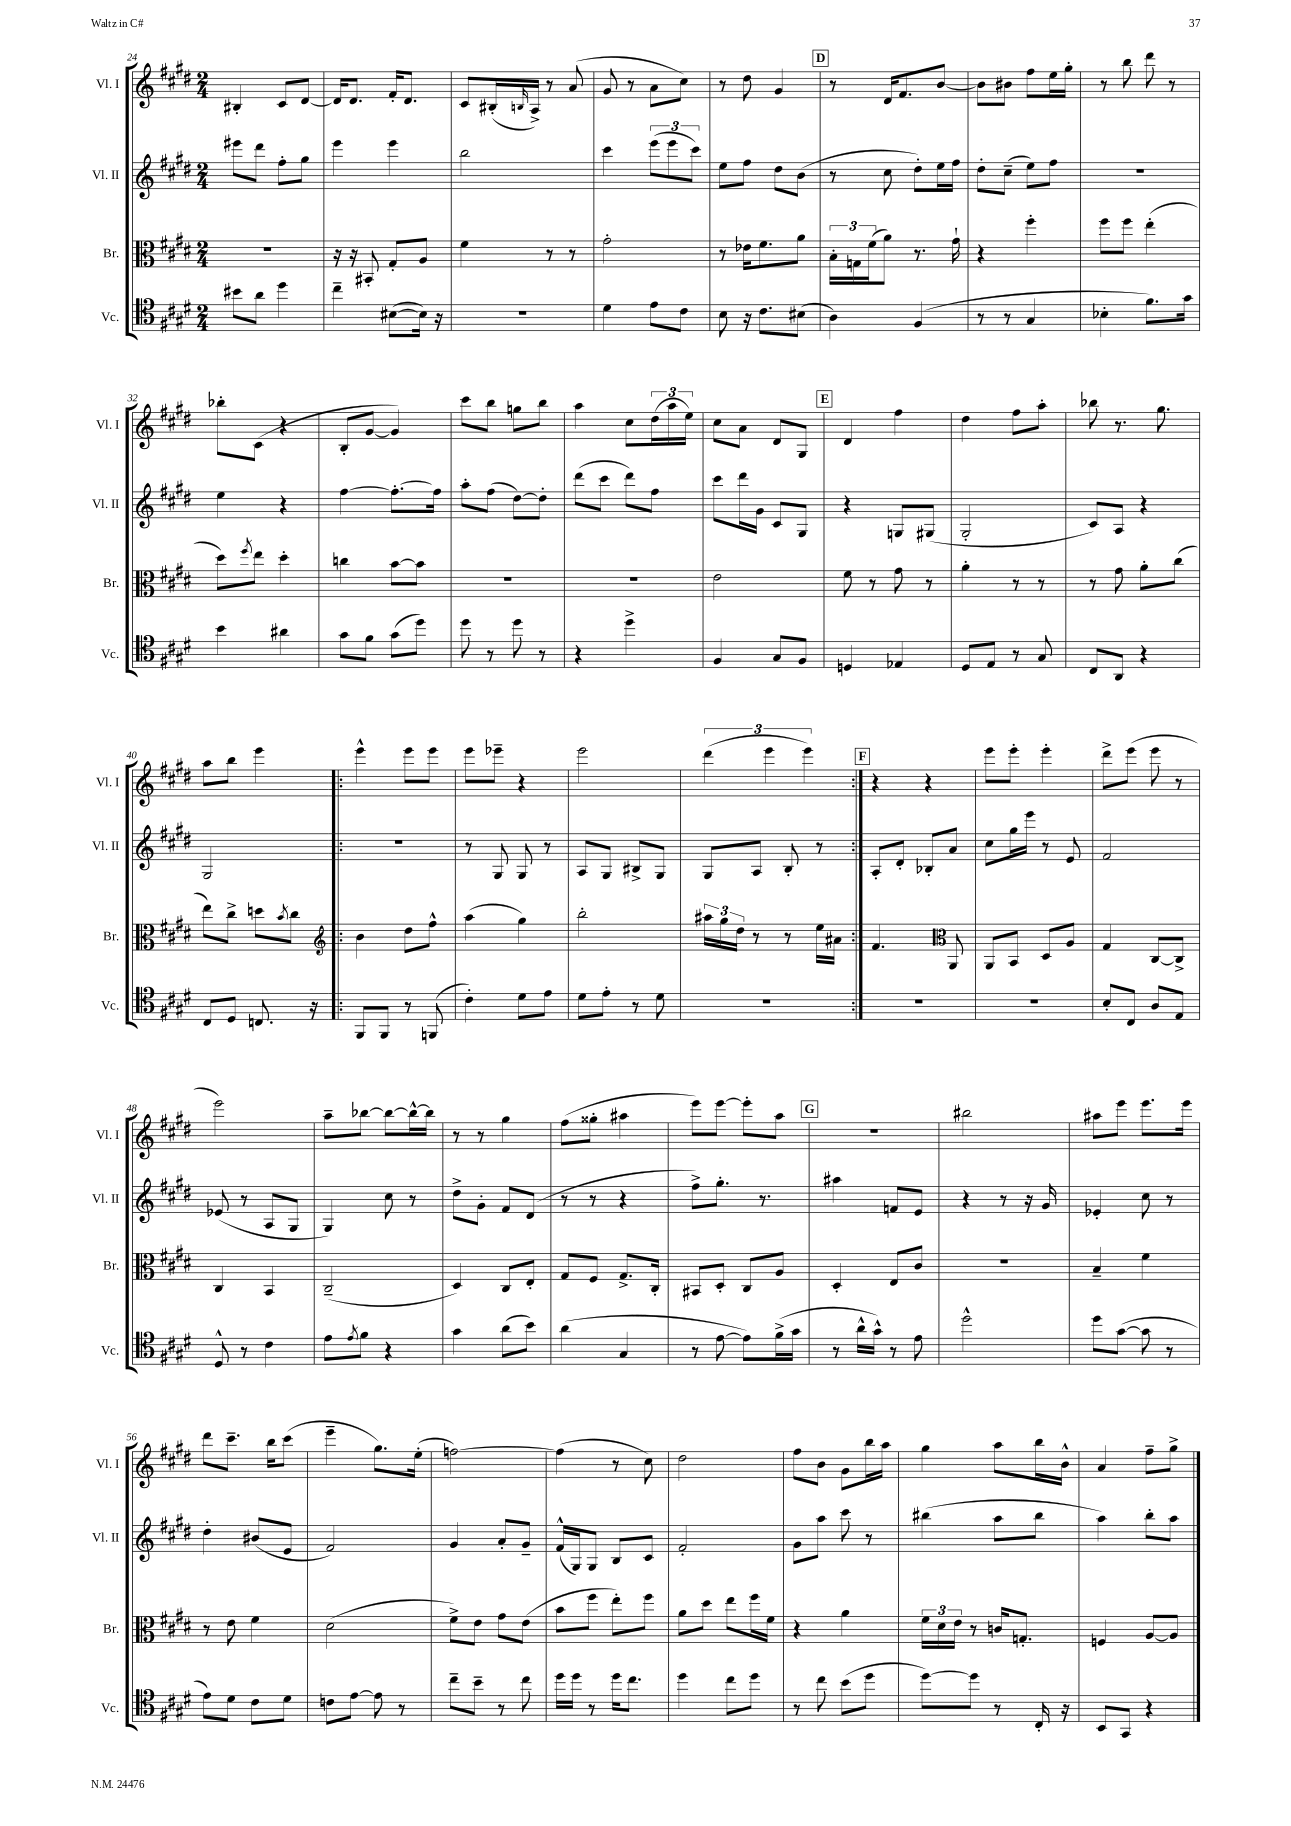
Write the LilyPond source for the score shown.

<<
\new StaffGroup <<
\new Staff = "s0" \with { instrumentName = "Vl. I" shortInstrumentName = "Vl. I" } {
    \clef treble \key e \major \numericTimeSignature \time 2/4
    bis4-. cis'8 dis'8~ |
    dis'16 dis'8. fis'16-. dis'8. |
    cis'8 bis16-.( \grace { b16 } a16->) r8 a'8( |
    gis'8 r8 a'8 cis''8) |
    r8 dis''8 gis'4 |
    \mark \markup { \box "D" } r8 dis'16 fis'8. b'8~ |
    b'8 bis'8 fis''8 e''16 gis''16-. |
    r8 b''8 dis'''8 r8 |
    bes''8-. cis'8( r4 |
    b8-. gis'8~ gis'4) |
    cis'''8 b''8 g''8 b''8 |
    a''4 cis''8 \tuplet 3/2 { dis''16( a''16 e''16) } |
    cis''8 a'8 dis'8 gis8 |
    \mark \markup { \box "E" } dis'4 fis''4 |
    dis''4 fis''8 a''8-. |
    bes''8 r8. gis''8. |
    a''8 b''8 e'''4 |
    \repeat volta 2 { e'''4-^ e'''8 e'''8 |
    e'''8 ees'''8-- r4 |
    e'''2 |
    \tuplet 3/2 { dis'''4( e'''4 e'''4) } | }
    \mark \markup { \box "F" } r4 r4 |
    e'''8 e'''8-. e'''4-. |
    dis'''8-> e'''8( e'''8 r8 |
    e'''2) |
    a''8-- bes''8~ bes''8~ bes''16~-^ bes''16 |
    r8 r8 gis''4 |
    fis''8( gisis''8-. ais''4 |
    e'''8) e'''8~ e'''8-. a''8 |
    \mark \markup { \box "G" } R2 |
    bis''2 |
    ais''8 e'''8 e'''8. e'''16 |
    dis'''8 cis'''8.-- b''16 cis'''8( |
    e'''4-- gis''8.) e''16-.( |
    f''2~) |
    f''4( r8 cis''8) |
    dis''2 |
    fis''8 b'8 gis'8 b''16 a''16 |
    gis''4 a''8 b''16 b'16-^ |
    a'4 fis''8-- gis''8-> \bar "|." |
}
\new Staff = "s1" \with { instrumentName = "Vl. II" shortInstrumentName = "Vl. II" } {
    \clef treble \key e \major \numericTimeSignature \time 2/4
    eis'''8 dis'''8 fis''8-. gis''8 |
    e'''4 e'''4 |
    b''2 |
    cis'''4 \tuplet 3/2 { e'''8( e'''8 cis'''8) } |
    e''8 fis''8 dis''8 b'8( |
    \mark \markup { \box "D" } r8 cis''8 dis''8-.) e''16 fis''16 |
    dis''8-. cis''8--( e''8) fis''8 |
    R2 |
    e''4 r4 |
    fis''4~ fis''8.~-. fis''16 |
    a''8-. fis''8( dis''8~) dis''8-. |
    dis'''8( cis'''8 dis'''8) fis''8 |
    cis'''8 dis'''16 gis'16 cis'8 gis8 |
    \mark \markup { \box "E" } r4 g8 gis8( |
    gis2-. |
    cis'8) a8 r4 |
    gis2 |
    \repeat volta 2 { R2 |
    r8 gis8 gis8 r8 |
    a8 gis8 bis8-> gis8 |
    gis8 a8 b8-. r8 | }
    \mark \markup { \box "F" } a8-. dis'8-. bes8-. a'8 |
    cis''8 gis''16 e'''16 r8 e'8 |
    fis'2 |
    ees'8( r8 a8 gis8 |
    gis4) cis''8 r8 |
    dis''8-> gis'8-. fis'8 dis'8( |
    r8 r8 r4 |
    fis''8->) gis''8.-. r8. |
    \mark \markup { \box "G" } ais''4 f'8 e'8 |
    r4 r8 r16 gis'16 |
    ees'4-. cis''8 r8 |
    dis''4-. bis'8( e'8 |
    fis'2) |
    gis'4 a'8-. gis'8-- |
    fis'16-^( gis16) gis8 b8 cis'8 |
    fis'2-. |
    gis'8 a''8 cis'''8 r8 |
    bis''4( a''8 bis''8 |
    a''4) b''8-. a''8 \bar "|." |
}
\new Staff = "s2" \with { instrumentName = "Br." shortInstrumentName = "Br." } {
    \clef alto \key e \major \numericTimeSignature \time 2/4
    r2 |
    r16 r16 bis,8-. gis8-. a8 |
    fis'4 r8 r8 |
    gis'2-. |
    r8 ees'16 fis'8. a'8 |
    \mark \markup { \box "D" } \tuplet 3/2 { b16-. g16 fis'16( } a'8) r8. gis'16-! |
    r4 fis''4-. |
    fis''8 fis''8 e''4-.( |
    dis''8) \acciaccatura { fis''8 } e''8 dis''4-. |
    c''4 b'8~ b'8 |
    R2 |
    R2 |
    e'2 |
    \mark \markup { \box "E" } fis'8 r8 gis'8 r8 |
    a'4-. r8 r8 |
    r8 gis'8 a'8-. cis''8( |
    e''8) cis''8-> d''8 \acciaccatura { b'8 } cis''8 |
    \repeat volta 2 { \clef treble b'4 dis''8 fis''8-^ |
    a''4( gis''4) |
    b''2-. |
    \tuplet 3/2 { ais''16 gis''16 dis''16 } r8 r8 e''16 ais'16 | }
    \mark \markup { \box "F" } fis'4. \clef alto a,8 |
    a,8 b,8 dis8 a8 |
    gis4 cis8~ cis8-> |
    cis4 b,4 |
    cis2--( |
    dis4) cis8 e8-. |
    gis8 fis8 gis8.-> cis16-. |
    bis,8 dis8-. cis8 a8 |
    \mark \markup { \box "G" } dis4-. e8 cis'8 |
    R2 |
    b4-- fis'4 |
    r8 e'8 fis'4 |
    dis'2( |
    fis'8->) e'8 gis'8 e'8( |
    b'8 fis''8 e''8-.) fis''8 |
    a'8 dis''8 e''8 fis''16 fis'16 |
    r4 a'4 |
    \tuplet 3/2 { fis'16 dis'16 e'16 } r8 c'16 g8.-. |
    f4 a8~ a8 \bar "|." |
}
\new Staff = "s3" \with { instrumentName = "Vc." shortInstrumentName = "Vc." } {
    \clef tenor \key e \major \numericTimeSignature \time 2/4
    bis'8 a'8 dis''4 |
    cis''4-- bis8~( bis16) r16 |
    R2 |
    dis'4 e'8 cis'8 |
    b8 r16 cis'8. bis8( |
    \mark \markup { \box "D" } a4) fis4( |
    r8 r8 gis4 |
    bes4-. fis'8.) gis'16 |
    b'4 ais'4 |
    gis'8 fis'8 gis'8( dis''8) |
    dis''8 r8 dis''8 r8 |
    r4 dis''4-> |
    fis4 gis8 fis8 |
    \mark \markup { \box "E" } d4 ees4 |
    dis8 e8 r8 gis8 |
    cis8 a,8 r4 |
    cis8 dis8 c8. r16 |
    \repeat volta 2 { fis,8 fis,8 r8 f,8( |
    cis'4-.) dis'8 e'8 |
    dis'8 e'8-. r8 dis'8 |
    R2 | }
    \mark \markup { \box "F" } R2 |
    R2 |
    b8-. cis8 a8 e8 |
    dis8-^ r8 cis'4 |
    e'8 \acciaccatura { e'8 } fis'8 r4 |
    gis'4 a'8( b'8) |
    a'4( gis4 |
    r8 e'8~ e'8) fis'16->( gis'16 |
    \mark \markup { \box "G" } r8 a'16-^ gis'16-^) r8 e'8 |
    dis''2-^ |
    dis''8 gis'8~( gis'8 r8 |
    e'8) dis'8 cis'8 dis'8 |
    c'8 e'8~ e'8 r8 |
    cis''8-- b'8-- r8 cis''8 |
    dis''16 dis''16 r8 dis''16 cis''8. |
    dis''4 cis''8 dis''8 |
    r8 cis''8 b'8( dis''8 |
    dis''8~) dis''8 r8 cis16-. r16 |
    b,8 gis,8 r4 \bar "|." |
}
>>
>>
\layout { \context { \Score currentBarNumber = #24 } }
